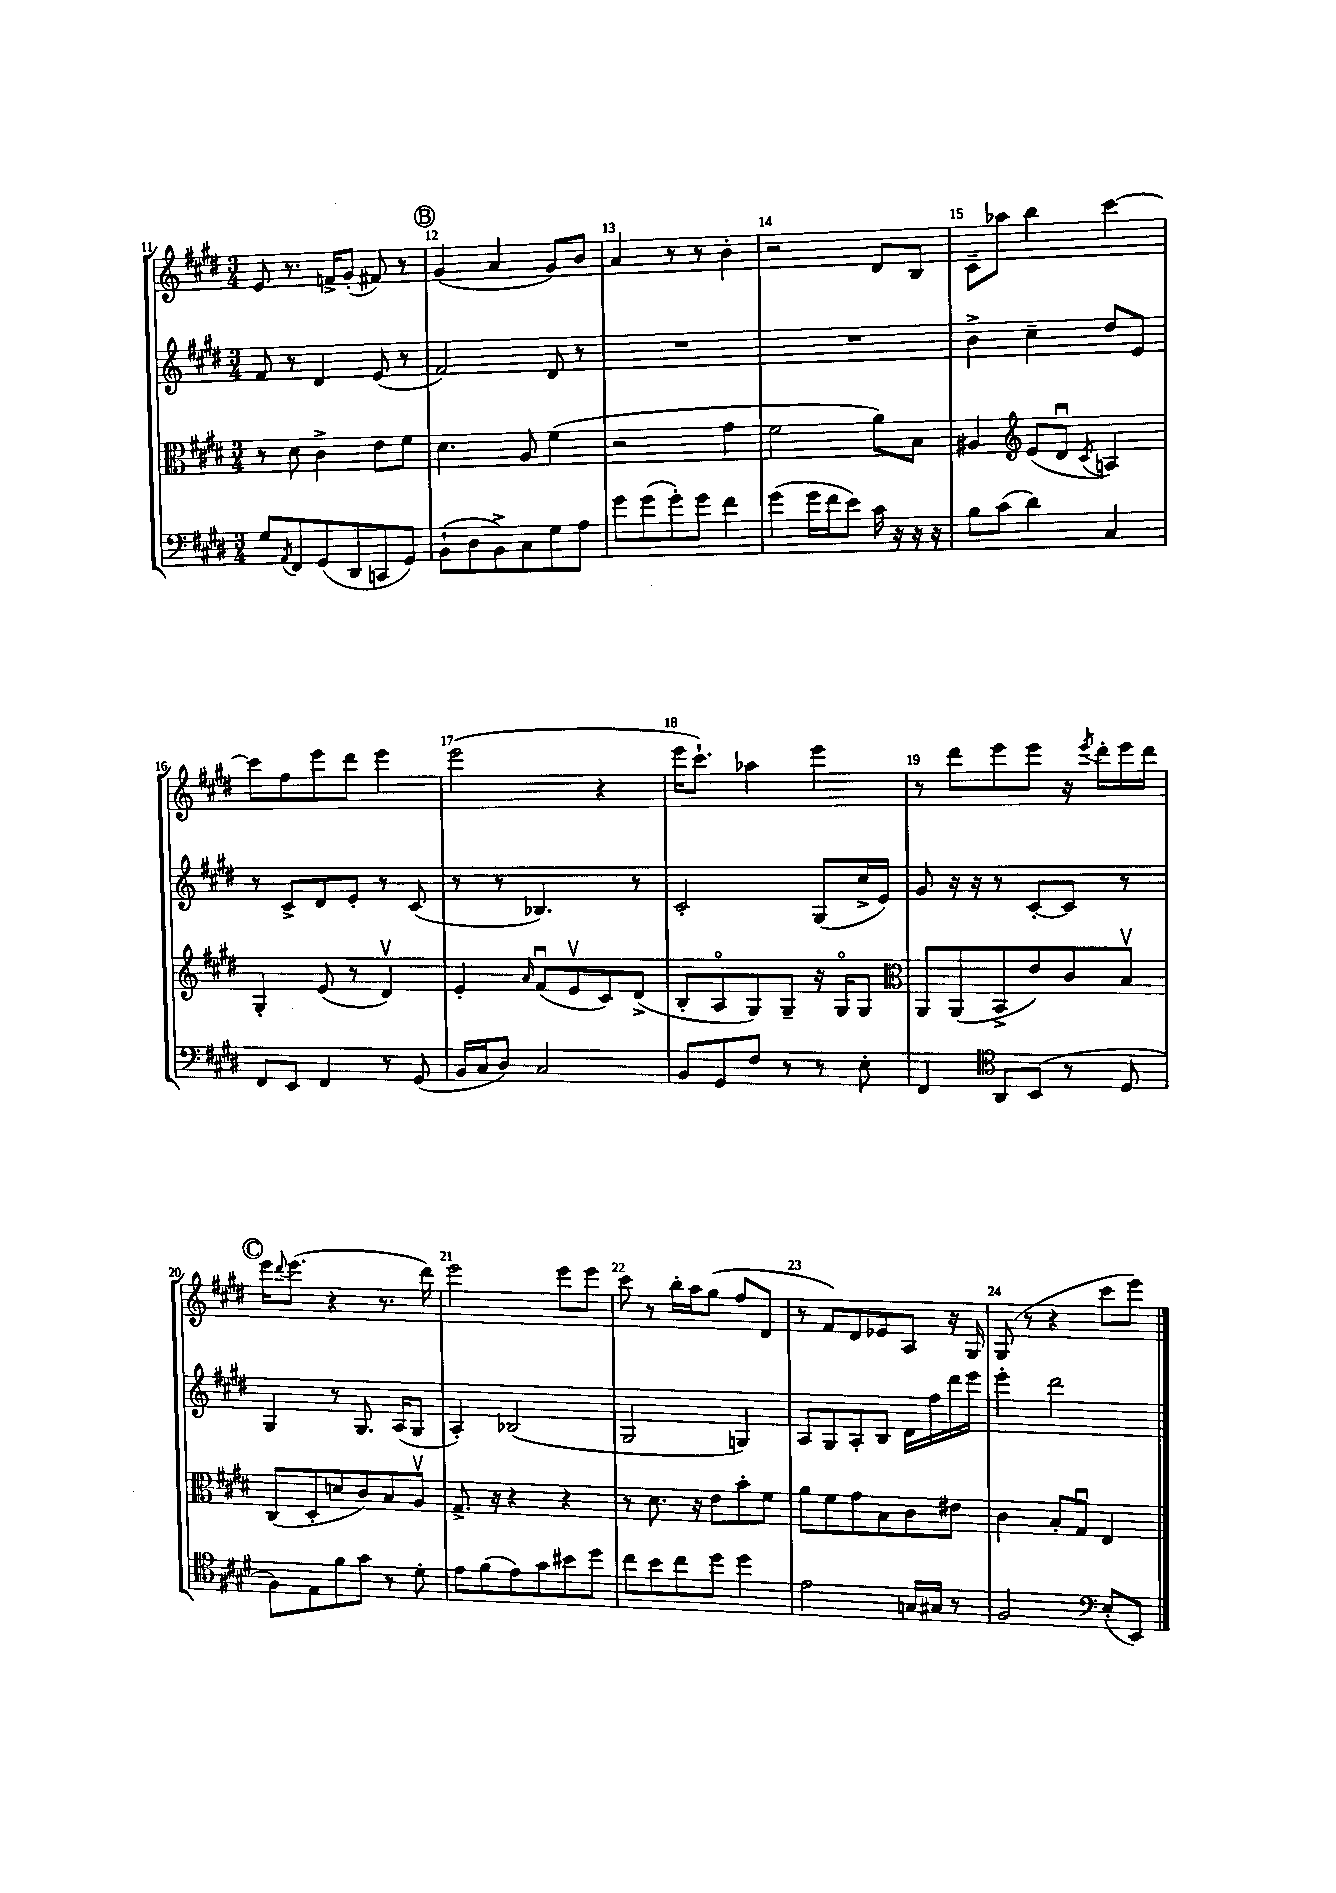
<<
\new StaffGroup <<
\new Staff = "s0" {
    \clef treble \key e \major \numericTimeSignature \time 3/4
    e'8 r8. f'16-> gis'8-.( fis'8) r8 |
    \mark \markup { \circle "B" } gis'4( a'4 gis'8) b'8 |
    a'4 r8 r8 b'4-. |
    r2 dis'8 b8 |
    cis'8-- aes''8 b''4 cis'''4~ |
    cis'''8 fis''8 e'''8 dis'''8 e'''4 |
    e'''2( r4 |
    e'''16 cis'''8.-!) aes''4 e'''4 |
    r8 dis'''8 e'''8 e'''8 r16 \acciaccatura { e'''8 } dis'''16-. e'''16 dis'''16 |
    \mark \markup { \circle "C" } e'''16 \appoggiatura { dis'''8 } e'''8.( r4 r8. dis'''16) |
    e'''2 e'''8 e'''8 |
    cis'''8 r8 b''16-. a''16 gis''8( fis''8 dis'8 |
    r8 fis'8) dis'8 ees'8 a8 r16 gis16 |
    gis8( r8 r4 cis'''8 e'''8) \bar "|." |
}
\new Staff = "s1" {
    \clef treble \key e \major \numericTimeSignature \time 3/4
    fis'8 r8 dis'4 e'8( r8 |
    \mark \markup { \circle "B" } fis'2) dis'8 r8 |
    R2. |
    R2. |
    b'4-> cis''4-- dis''8 e'8 |
    r8 cis'8-> dis'8 e'8-. r8 cis'8( |
    r8 r8 bes4.) r8 |
    cis'2-. gis8( cis''16-> e'16) |
    gis'8 r16 r16 r8 cis'8~-. cis'8 r8 |
    \mark \markup { \circle "C" } gis4 r8 gis8. a16( gis8 |
    a4-.) bes2( |
    gis2 g4) |
    a8 gis8 a8-. b8 dis'16 fis''16 dis'''16 e'''16 |
    e'''4-. dis'''2 \bar "|." |
}
\new Staff = "s2" {
    \clef alto \key e \major \numericTimeSignature \time 3/4
    r8 dis'8 cis'4-> e'8 fis'8 |
    \mark \markup { \circle "B" } dis'4. a8 fis'4( |
    r2 gis'4 |
    fis'2 a'8) b8 |
    ais4 \clef treble e'8( dis'8\downbow \acciaccatura { cis'8 } a4) |
    gis4-. e'8( r8 dis'4\upbow) |
    e'4-. \grace { a'16 } fis'8\downbow( e'8\upbow cis'8) dis'8->( |
    b8-. a8\flageolet gis8) gis8-- r16 gis16\flageolet gis8 |
    \clef alto a,8 a,8( b,8-> e'8) cis'8 b8\upbow |
    \mark \markup { \circle "C" } cis8( dis8-. d'8 cis'8) b8 a8\upbow |
    gis8.-> r16 r4 r4 |
    r8 dis'8. r16 e'8 b'8-. fis'8 |
    a'8 fis'8 gis'8 b8 cis'8 eis'8 |
    cis'4 b8-. gis8\downbow e4 \bar "|." |
}
\new Staff = "s3" {
    \clef bass \key e \major \numericTimeSignature \time 3/4
    gis8 \acciaccatura { a,8 } fis,8 gis,8( dis,8 c,8 gis,8) |
    \mark \markup { \circle "B" } b,8-!( dis8 b,8->) cis8 gis8 a8 |
    gis'8 gis'8( gis'8-.) gis'8 fis'4 |
    gis'4( gis'16 fis'16 e'8) cis'16 r16 r16 r16 |
    b8 cis'8( dis'4) cis4 |
    fis,8 e,8 fis,4 r8 gis,8( |
    b,16 cis16 dis8) cis2 |
    b,8 gis,8 fis8 r8 r8 e8-. |
    fis,4 \clef tenor a,8 b,8( r8 dis8 |
    \mark \markup { \circle "C" } fis8) e8 fis'8 gis'8 r8 dis'8-. |
    e'8 fis'8( e'8) gis'8 bis'8 dis''8 |
    cis''8 b'8 cis''8 dis''8 dis''4 |
    e'2 g16 gis16 r8 |
    fis2 \clef bass e8-.( e,8) \bar "|." |
}
>>
>>
\layout { \context { \Score currentBarNumber = #11 \override BarNumber.break-visibility = ##(#f #t #t) barNumberVisibility = #all-bar-numbers-visible } }
